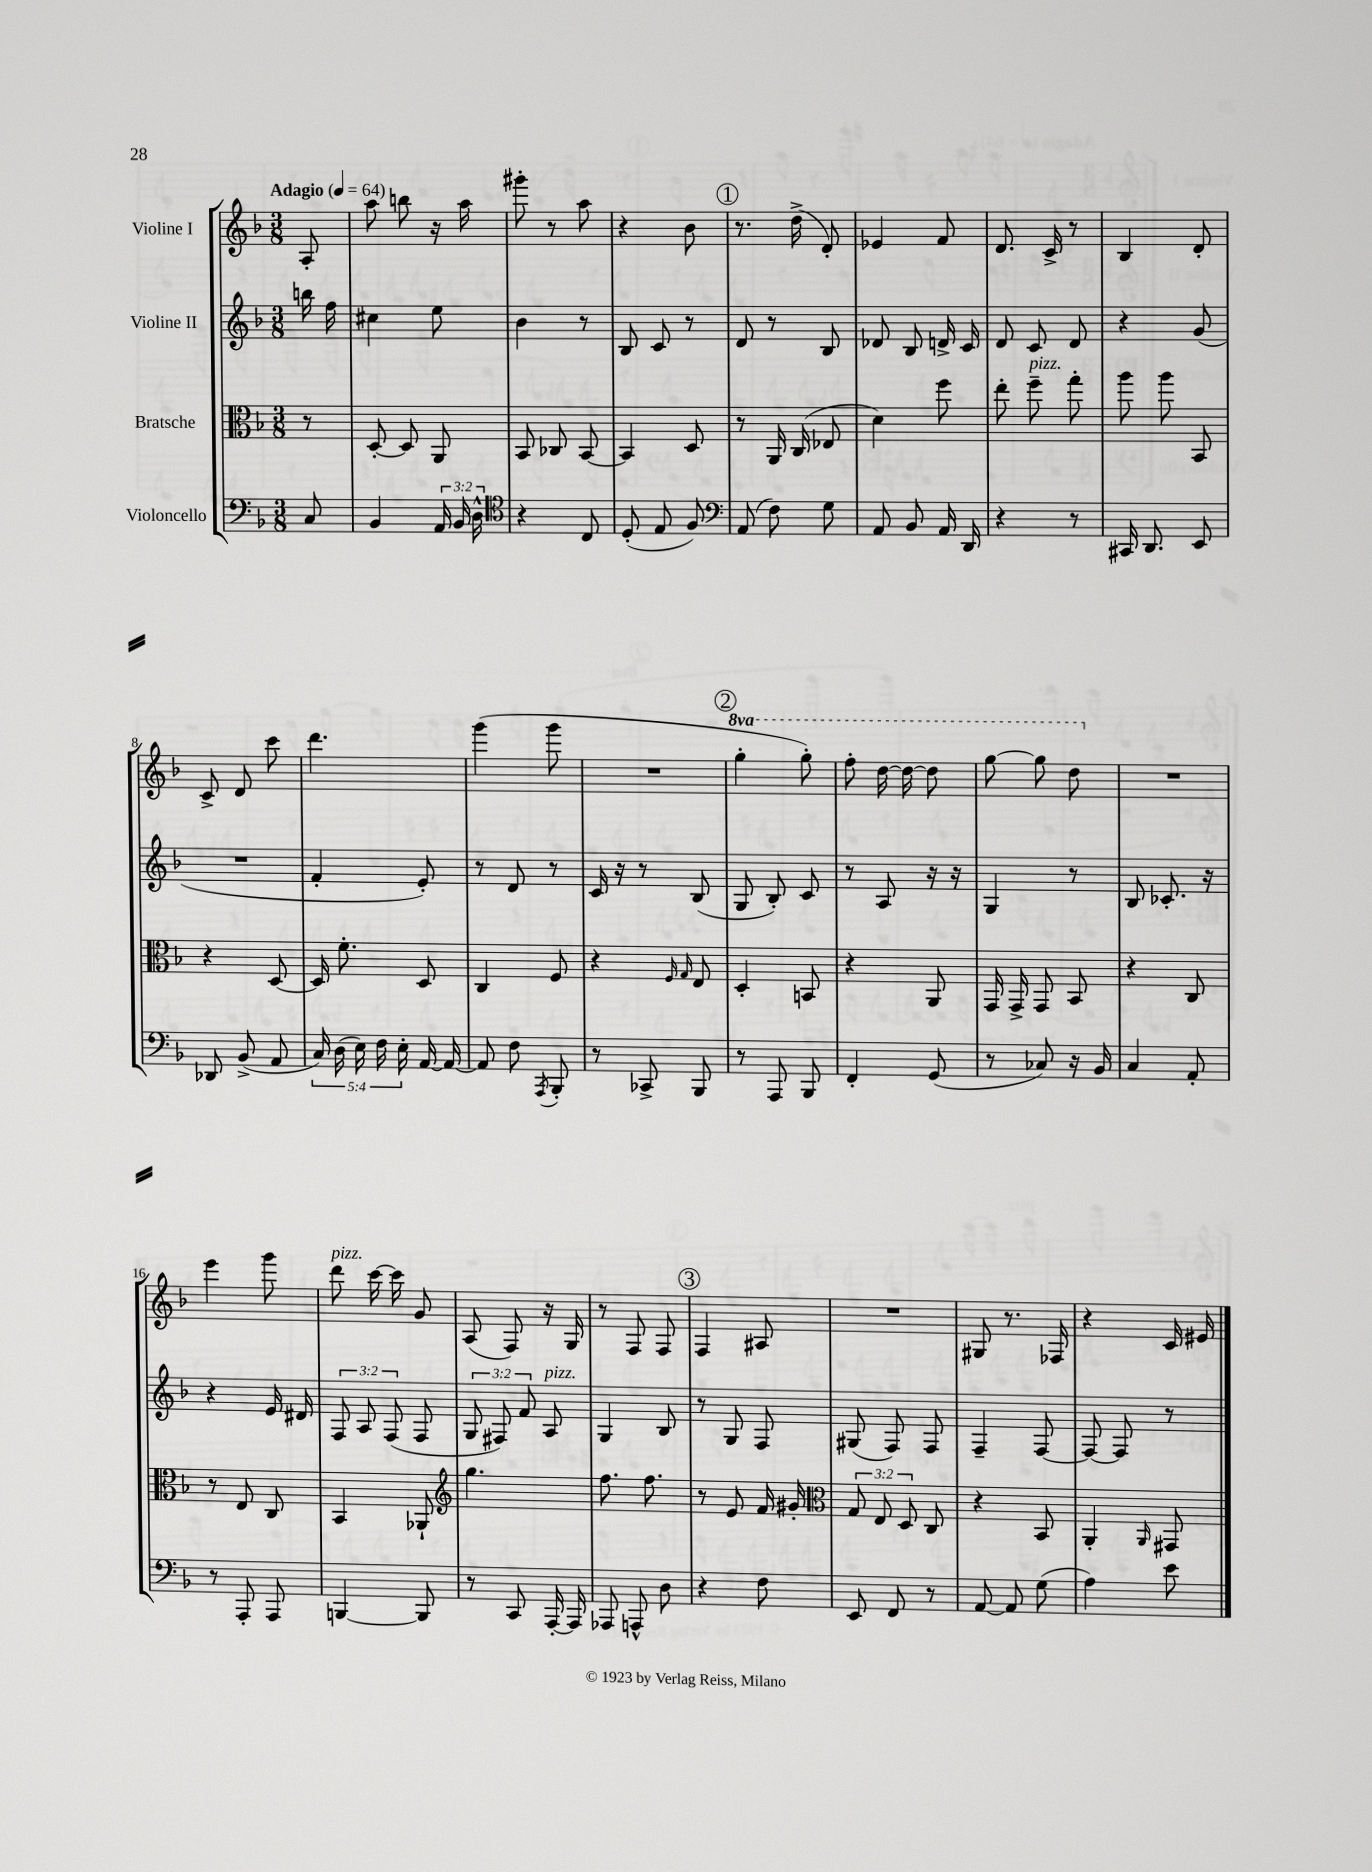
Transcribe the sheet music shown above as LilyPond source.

<<
\new StaffGroup <<
\new Staff = "s0" \with { instrumentName = "Violine I" } {
    \clef treble \key f \major \numericTimeSignature \time 3/8 \set Staff.ottavationMarkups = #ottavation-simple-ordinals \partial 8 \tempo "Adagio" 4 = 64
    \autoBeamOff a8-. |
    a''8 b''8 r16 a''16 |
    gis'''8-. r8 a''8 |
    r4 bes'8 |
    \mark \markup { \circle "1" } r8. d''16->( d'8-.) |
    ees'4 f'8 |
    d'8. c'16-> r8 |
    bes4 d'8-. |
    c'8-> d'8 c'''8 |
    d'''4. |
    g'''4( g'''8 |
    R4. |
    \mark \markup { \circle "2" } \ottava #1 g'''4-. g'''8-.) |
    f'''8-. d'''16~ d'''16~ d'''8 |
    g'''8~ g'''8 d'''8 \ottava #0 |
    R4. |
    e'''4 g'''8 |
    d'''8^\markup { \italic "pizz." } c'''16~ c'''16 g'8 |
    a8( f8) r16 g16 |
    r8 f8 f8 |
    \mark \markup { \circle "3" } f4 ais8 |
    R4. |
    gis8 r8. fes16 |
    r4 c'16 eis'16 \bar "|." |
}
\new Staff = "s1" \with { instrumentName = "Violine II" } {
    \clef treble \key f \major \numericTimeSignature \time 3/8 \override Staff.TupletNumber.text = #tuplet-number::calc-fraction-text \partial 8
    \autoBeamOff b''16 f''16 |
    cis''4 e''8 |
    bes'4 r8 |
    bes8 c'8 r8 |
    \mark \markup { \circle "1" } d'8 r8 bes8 |
    des'8 bes8 d'16-> c'16 |
    d'8 c'8 d'8 |
    r4 g'8( |
    R4. |
    f'4-. e'8-.) |
    r8 d'8 r8 |
    c'16 r16 r8 bes8( |
    \mark \markup { \circle "2" } g8 bes8-.) c'8 |
    r8 a8 r16 r16 |
    g4 r8 |
    bes8 ces'8.-. r16 |
    r4 e'16 dis'16 |
    \tuplet 3/2 { f8 a8 f8( } f8 |
    \tuplet 3/2 { g8 fis8) f'8 } a8^\markup { \italic "pizz." } |
    g4 bes8 |
    \mark \markup { \circle "3" } r8 g8 f8 |
    gis8( f8) f8 |
    f4-- f8~ |
    f8~ f8 r8 \bar "|." |
}
\new Staff = "s2" \with { instrumentName = "Bratsche" } {
    \clef alto \key f \major \numericTimeSignature \time 3/8 \override Staff.TupletNumber.text = #tuplet-number::calc-fraction-text \partial 8
    \autoBeamOff r8 |
    d8~-. d8 a,8 |
    bes,8 ces8 bes,8~ |
    bes,4 d8 |
    \mark \markup { \circle "1" } r8 a,16 c16( ees8 |
    d'4) f''8 |
    e''8-. f''8--^\markup { \italic "pizz." } g''8-. |
    a''8 a''8 bes,8 |
    r4 d8~ |
    d16 f'8.-. d8 |
    c4 f8 |
    r4 \grace { f16 g16 } e8 |
    \mark \markup { \circle "2" } d4-. b,8 |
    r4 a,8 |
    g,16 g,16-> g,8 bes,8 |
    r4 c8 |
    r8 e8 c8 |
    bes,4 aes,8-! |
    \clef treble g''4. |
    f''8. f''8. |
    \mark \markup { \circle "3" } r8 e'8 f'16 gis'16-. |
    \clef alto \tuplet 3/2 { g8 e8 d8 } c8 |
    r4 bes,8 |
    a,4-. \grace { a,16 } gis,8 \bar "|." |
}
\new Staff = "s3" \with { instrumentName = "Violoncello" } {
    \clef bass \key f \major \numericTimeSignature \time 3/8 \override Staff.TupletNumber.text = #tuplet-number::calc-fraction-text \partial 8
    \autoBeamOff c8 |
    bes,4 \tuplet 3/2 { a,16 bes,16 d16-^ } |
    \clef tenor r4 c8 |
    d8-.( e8 f8) |
    \mark \markup { \circle "1" } \clef bass a,8( f8) g8 |
    a,8 bes,8 a,16 d,16 |
    r4 r8 |
    cis,16 d,8. e,8 |
    des,8 bes,8->( a,8 |
    \tuplet 5/4 { c16) d16( e16) f16 e16-. } a,16~ a,16~ |
    a,8 f8 \acciaccatura { a,,8 } bes,,8-. |
    r8 ces,8-> bes,,8 |
    \mark \markup { \circle "2" } r8 a,,8 bes,,8 |
    f,4-. g,8( |
    r8 ces8) r16 bes,16 |
    c4 a,8-. |
    r8 a,,8-. a,,8 |
    b,,4~ b,,8 |
    r8 c,8 a,,16~-. a,,16 |
    aes,,8 a,,8-^ d8 |
    \mark \markup { \circle "3" } r4 f8 |
    e,8 f,8 r8 |
    a,8~ a,8 g8( |
    a4) e'8 \bar "|." |
}
>>
>>
